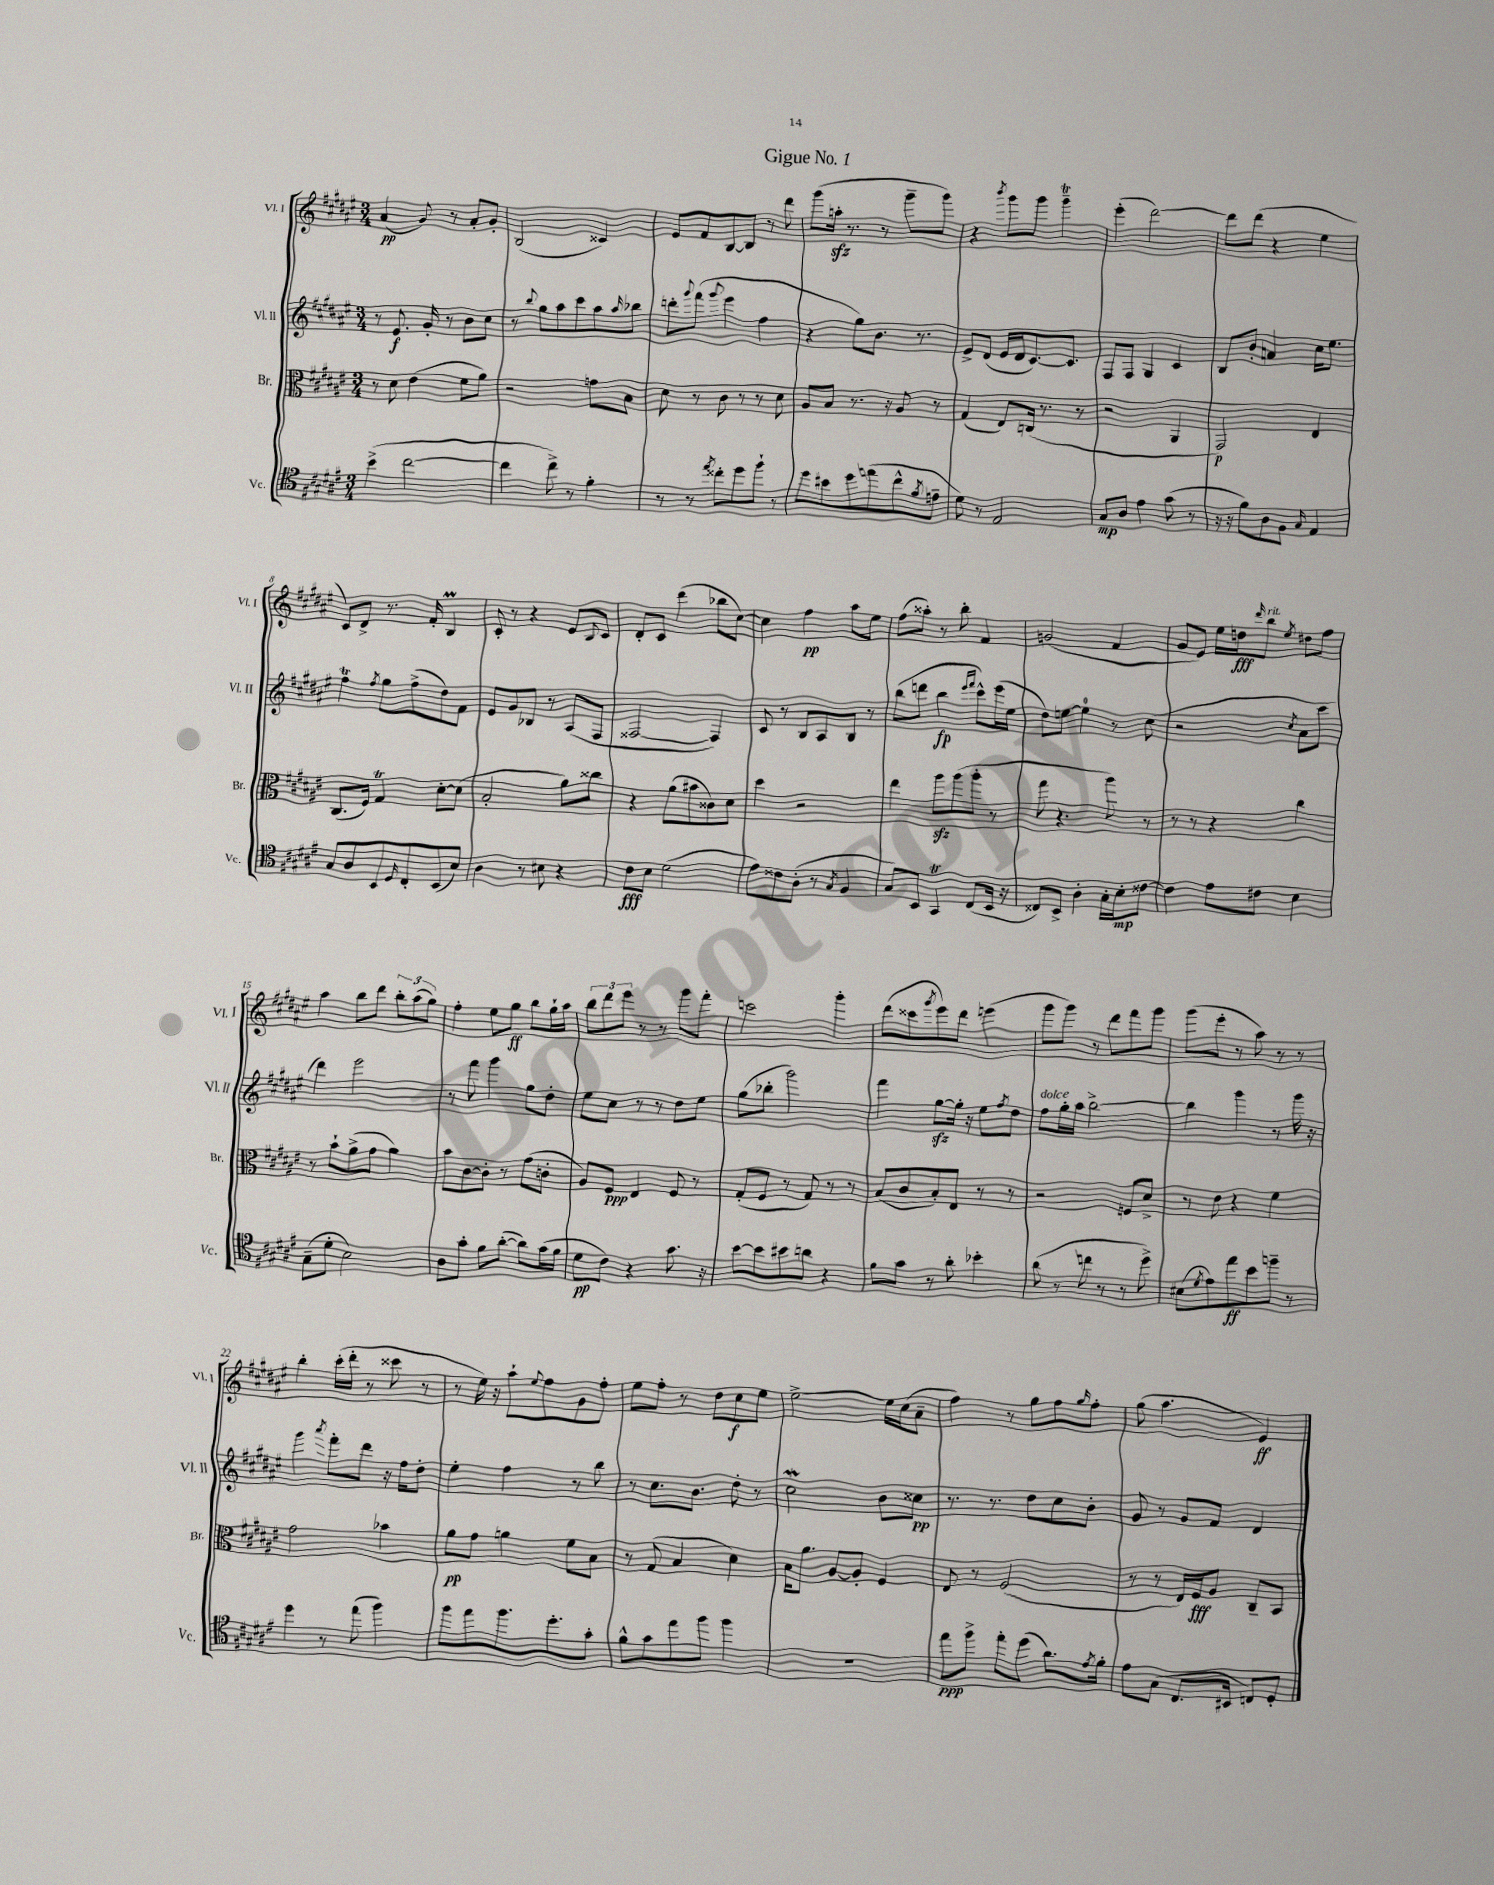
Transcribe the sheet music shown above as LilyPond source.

\header { title = "Gigue No. 1" }
<<
\new StaffGroup <<
\new Staff = "s0" \with { instrumentName = "Vl. I" shortInstrumentName = "Vl. I" } {
    \clef treble \key fis \major \numericTimeSignature \time 3/4
    ais'4\pp( gis'8) r8 ais'8-. gis'8-. |
    b2( cisis'4) |
    eis'8 fis'8 b8~ b8 r8 dis'''8 |
    gis'''8( a''16-.\sfz r8. r8 gis'''8-- gis'''8) |
    r4 \acciaccatura { b'''8 } gis'''8 gis'''8 gis'''4--\trill |
    eis'''4-.( dis'''2~) |
    dis'''8 dis'''8( r4 eis''4 |
    cis'8) dis'8-> r8. fis'16-. b4\prall |
    cis'8-. r8 r4 eis'8 \appoggiatura { b8 } cis'8 |
    dis'8-. cis'8 dis'''4( bes''8 cis''8~) |
    cis''4 fis''4\pp ais''8 eis''8 |
    fis''8( aisis''8-.) r8 b''8-. fis'4 |
    g'2( fis'4 |
    gis'8 eis'8) eis''16 d''16\fff \grace { dis'''16 } b''8^\markup { \italic "rit." } \acciaccatura { eis''8 } dis''8 fis''8 |
    ais''4 b''8 dis'''8 \tuplet 3/2 { b''8-. ais''8( gis''8) } |
    fis''4-. eis''8 gis''8\ff b''8 gis''16-! ais''16 |
    \tuplet 3/2 { b''8 dis'''8 eis'''8 } r8 r8 gis'''8 fis'''8-. |
    c'''2 gis'''4-. |
    dis'''8( cisis'''8 \acciaccatura { gis'''8 } eis'''8) dis'''8 e'''4( |
    gis'''8 gis'''8) r8 dis'''8 fis'''8 gis'''8 |
    gis'''8( eis'''8-. r8 ais''8) r8 r8 |
    b''4-. cis'''16-.( dis'''16-. r8 cisis'''8 r8 |
    r8 eis''16) r16 ais''8-! \appoggiatura { eis''8 } fis''8 gis'8 fis''8-. |
    eis''8 fis''8-. r8 dis''8 cis''8\f eis''8 |
    eis''2~-> eis''16 cis''16( ais'8-- |
    fis''4) r8 gis''8 fis''8 \grace { gis''16 } fis''8-. |
    gis''8( ais''4. eis'4\ff) \bar "|." |
}
\new Staff = "s1" \with { instrumentName = "Vl. II" shortInstrumentName = "Vl. II" } {
    \clef treble \key fis \major \numericTimeSignature \time 3/4
    r8 eis'8.\f gis'16-. r8 b'8 cis''8 |
    r8 \appoggiatura { b''8 } gis''8 ais''8 cis'''8 ais''8 \grace { ais''16 } bes''8 |
    d'''8-. \appoggiatura { gis'''8 } fis'''8( \appoggiatura { gis'''8 } eis'''4 fis''4 |
    r4 gis''8) b'8. r8. |
    eis'8-> dis'8( eis'16 dis'16 cis'8.~) cis'8. |
    fis8 fis8 gis4 cis'4 |
    b8 b'8-. a'4 cis''16 eis''8. |
    fis''4\trill \acciaccatura { fis''8 } gis''8 fis''8->( dis''8) fis'8 |
    eis'8 gis'8 bes8 r8 ais8( fis8 |
    fisis2~ fisis4) |
    cis'8 r8 b8 ais8 b8 r8 |
    b''8( d'''8 b''4\fp \grace { eis'''16 fis'''16 } cis'''8-^) eis'''16( eis''16 |
    dis''8) e''8~ e''4-0 r8 cis''8( |
    r2 \acciaccatura { cis''8 } ais'8 cis'''8 |
    dis'''4) eis'''2 |
    r8 fis'''8 gis'''4 gis''8 dis''8-. |
    eis''8 cis''8 r8 r8 dis''8 eis''8 |
    gis''8( bes''8-. gis'''2) |
    fis'''4 gis''8~\sfz gis''16-. r16 eis''8 \acciaccatura { fis''8 } dis''8 |
    fis''8^\markup { \italic "dolce" } gis''16-. ais''16 b''2~-> |
    b''4 gis'''4 r8 gis'''16 r16 |
    gis'''4 \acciaccatura { ais'''8 } fis'''8-. dis'''8 r16 fis''16 dis''8-. |
    eis''4-. fis''4 r8 b''8 |
    r8 cis''8. b'8. dis''8-. r8 |
    cis''2\mordent b'8 cisis''8\pp |
    r8. r8. dis''8 cis''8 b'8-. |
    gis'8 r8 gis'8 fis'8 dis'4 \bar "|." |
}
\new Staff = "s2" \with { instrumentName = "Br." shortInstrumentName = "Br." } {
    \clef alto \key fis \major \numericTimeSignature \time 3/4
    r8 dis'8 eis'4( fis'8 ais'8) |
    r2 g'8 b8 |
    dis'8 r8 cis'8 r8 r8 dis'8 |
    ais8 b8 r8. r16 ais8 r8 |
    gis4( eis8) c16( r8. r8 |
    r2 ais,4 |
    gis,2\p) eis4 |
    cis8.( fis16) gis4\trill dis'8~-. dis'8( |
    b2-. ais'8) cisis''8 |
    r4 ais'8( bis'8 cisis'8) dis'8 |
    dis''4 r2 |
    eis''4 ais''8\sfz ais''8( ais''8-. r8 |
    gis''8 r4. ais''8) r8 |
    r8 r8 r4 cis''4 |
    r8 b'8-! ais'8->( gis'8 ais'4) |
    b'8 cis'8~ cis'8-. r8 gis'8( c'8-. |
    ais8) fis8\ppp eis4 fis8 r8 |
    gis8-.( fis8 r8 gis8) r8 r8 |
    b8( cis'8 b8-.) eis8 r8 r8 |
    r2 f8 dis'8-> |
    r8 eis'8 r4 fis'4 |
    gis'2 bes'4 |
    ais'8\pp gis'8 a'4 fis'8 b8 |
    r8 gis8( b4 dis'4) |
    b16 ais'8. ais8~ ais8-. fis4 |
    eis8 r8 fis2( |
    r8 r8 eis16) fis16\fff ais8 cis8-- b,8 \bar "|." |
}
\new Staff = "s3" \with { instrumentName = "Vc." shortInstrumentName = "Vc." } {
    \clef tenor \key fis \major \numericTimeSignature \time 3/4
    b'4->( cis''2~ |
    cis''4 cis''8->) r8 fis'4-. |
    r8 r8 \acciaccatura { eis''8 } cisis''8-. dis''8 fis''8-! r8 |
    dis''8 bis'8 dis''8 e''8( cis''8-^ \acciaccatura { fis'8 } e'8-- |
    dis'8) r8 eis2 |
    gis8\mp ais8 eis'4 gis'8( r8 |
    r16 r16 fis'8) ais8 fis8 \grace { gis16 } eis4 |
    gis8 ais8 b,8 \grace { dis16 } cis8-. b,8( b8) |
    ais4 r8 bis8 r4 |
    cis'8\fff b8 dis'2( |
    eis'8) cisis'8 ais8-.( r8 \acciaccatura { gis8 } fis4 |
    gis8) b,8 gis,4\trill cis8( b,16 r16 |
    cisis8) b,8-> ais4-. gis16-. b16-.\mp cisis'8~ |
    cisis'4 eis'8 cis'8 b4 |
    gis8--( dis'8-. b2) |
    ais8 gis'8-. fis'8 ais'8~-.( ais'8) gis'16( fis'16 |
    dis'8\pp cis'8) r4 gis'8. r16 |
    b'8~ b'8 bis'8 a'8 r4 |
    fis'8 gis'8 r8 ais'8-. bes'4-. |
    ais'8( r8 c''8 r8 r8 dis''8->) |
    bis8( \acciaccatura { dis'8 } eis'8) eis''8\ff b'8 f''8-- r8 |
    dis''4 r8 eis''8( fis''4) |
    fis''8 eis''8 fis''8. dis''8.-. gis'8-. |
    fis'8-^ gis'8 eis''8 fis''8 fis''4 |
    R2. |
    eis''8\ppp fis''8-> eis''8-. dis''8( ais'8.) \acciaccatura { eis'8 } fis'16-. |
    eis'8 gis8( cis8. bis,16 c8) dis8-. \bar "|." |
}
>>
>>
